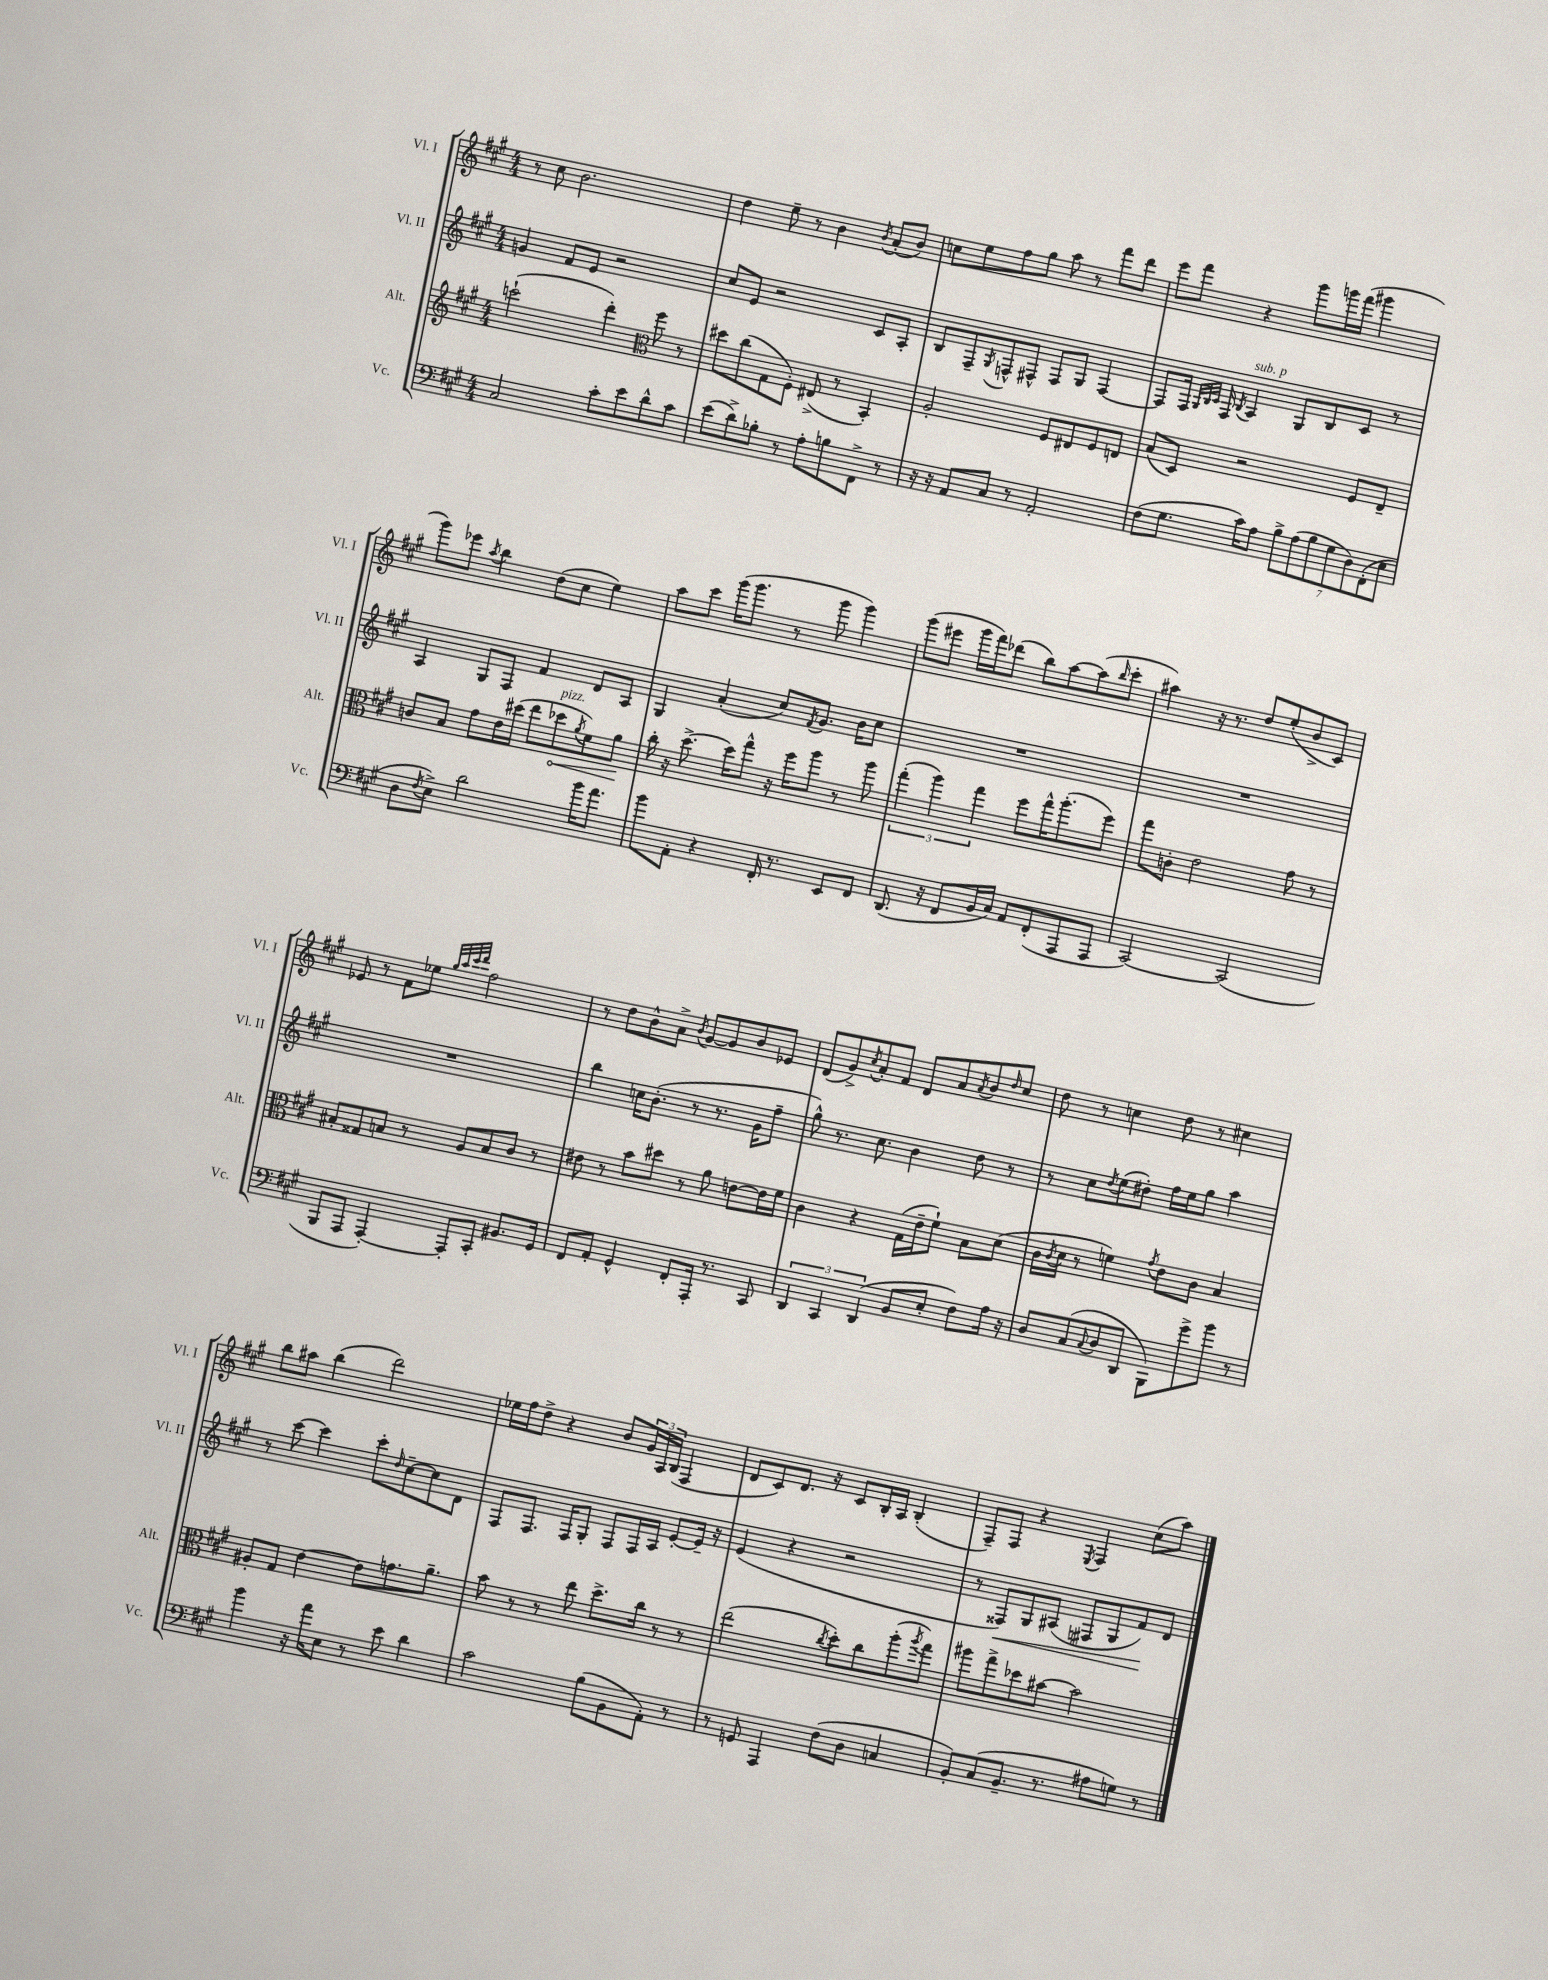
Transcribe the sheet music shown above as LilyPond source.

<<
\new StaffGroup <<
\new Staff = "s0" \with { instrumentName = "Vl. I" shortInstrumentName = "Vl. I" } {
    \clef treble \key a \major \numericTimeSignature \time 4/4
    r8 cis''8 b'2. |
    d''4 e''8-- r8 b'4 \acciaccatura { b'8 } a'8-.( b'8) |
    c''8 e''8 fis''8 gis''8 a''8 r8 fis'''8 d'''8 |
    e'''8 fis'''8 r4 gis'''8 g'''16 fis'''16( gis'''4 |
    gis'''8) ees'''8 \acciaccatura { a''8 } b''4 d''8( cis''8 e''4) |
    a''8 cis'''8 gis'''16( gis'''8. r8 gis'''8 gis'''4) |
    gis'''8( eis'''8 gis'''16 fis'''16) des'''8( b''8) a''8~ a''8( \grace { b''16 } cis'''8-. |
    ais''4) r16 r8. d''8 e''8-.( b'8-> cis'8) |
    ees'8 r8 fis'8 ees''8 \grace { gis''32 a''32 cis'''32 d'''32 } fis''2 |
    r8 d''8 b'8-^ a'8-> \acciaccatura { b'8 } gis'8~ gis'8 b'8 ees'8 |
    d'8( gis'8->) \acciaccatura { cis''8 } a'8-. fis'8 d'8 a'8 \acciaccatura { a'8 } b'8 \grace { d''16 } cis''8 |
    d''8 r8 c''4 d''8 r8 cis''4 |
    b''8 ais''8 b''4( d'''2) |
    ees''16 fis''16 d''8-> r4 b'8 \tuplet 3/2 { gis'16 a16 b16( } fis4 |
    d'8 cis'8) d'8. r16 cis'8 b16-. a16 b4-.( |
    fis8--) fis8 r4 \acciaccatura { e8 } fis4 cis''8( a''8) \bar "|." |
}
\new Staff = "s1" \with { instrumentName = "Vl. II" shortInstrumentName = "Vl. II" } {
    \clef treble \key a \major \numericTimeSignature \time 4/4
    g'4 fis'8 e'8 r2 |
    cis''8 e'8 r2 cis'8 a8-. |
    b8 fis8-- \acciaccatura { gis8 } f8-^ fis8-^ fis8 gis8 fis4~ |
    fis8 fis16 \grace { gis32 b32 cis'32 } fis16 \acciaccatura { b8 } a4^\markup { \italic "sub. p" } gis8 b8 cis'8 r8 |
    a4 gis8 fis8 fis'4 d'8 a8 |
    gis4 a'4-.( cis''8) \acciaccatura { fis'8 } gis'8. b'16 cis''8 |
    R1 |
    R1 |
    R1 |
    b''4 c''16 b'8.-.( r8 r8. gis'16 fis''8-- |
    gis''8-^) r8. cis''8. b'4 d''8 r8 |
    r8 cis''8 \acciaccatura { d''8 } e''8( dis''8-.) fis''16 e''16 gis''8 a''4 |
    r8 cis'''8~ cis'''4 cis'''8-. \grace { d''16 } cis''8~-- cis''8 d'8 |
    fis8 fis8. fis16 gis8-. fis8 fis16 a16 e'8~-. e'16-- r16 |
    e'4( r4 r2 |
    r8 fisis8\<) gis8 ais8( fis8 gis8 fis'8\!) d'8 \bar "|." |
}
\new Staff = "s2" \with { instrumentName = "Alt." shortInstrumentName = "Alt." } {
    \clef treble \key a \major \numericTimeSignature \time 4/4
    c'''2-!( d'''4-.) \clef alto fis''8 r8 |
    dis''8 cis''8( gis8 fis8-.) eis8->( r8 b,4-.) |
    a2-. fis8 eis8 fis8 e8 |
    b8( d8) r2 fis8 e8-- |
    c'8 b8 gis'8 e'16 dis''16( e''8 \once \override Hairpin.circled-tip = ##t des''8\<^\markup { \italic "pizz." } \acciaccatura { a'8 } fis'8) a'8\! |
    cis''16-. r16 d''8.~-> d''16 gis''8-^ r16 fis''16 a''8 r8 a''8 |
    \tuplet 3/2 { gis''4-.( a''4) gis''4 } fis''8 gis''16-^ a''8.-.( fis''8) |
    gis''8 c'8-. e'2 gis'8 r8 |
    bis8-. gisis8 b8 r8 a8 b8 cis'8 r8 |
    eis'8 r8 b'8 dis''8 r8 a'8 e'8~ e'16 fis'16 |
    cis'4 r4 gis16( e'16-- fis'8-!) b8 d'8( |
    cis'16 \acciaccatura { cis'8 } d'16 r8 f'4) \acciaccatura { gis'8 } e'8 cis'8 b4 |
    ais8-. gis8 e'4~ e'8 g'8. a'8.-- |
    b'8 r8 r8 e''8 d''8.-> cis''16 r8 r8 |
    e''2( \acciaccatura { cis''8 } d''8-.) cis''8 a''8-.( \acciaccatura { a''8 } gis''8) |
    ais''8 gis''8-> des''8 bis'8~ bis'2 \bar "|." |
}
\new Staff = "s3" \with { instrumentName = "Vc." shortInstrumentName = "Vc." } {
    \clef bass \key a \major \numericTimeSignature \time 4/4
    cis2 cis'8-. e'8 d'8-^ cis'8 |
    e'8( d'8->) bes8-. r8 a8-. b8 fis,8-> r8 |
    r16 r16 a,8 cis8 r8 a,2-. |
    fis8( gis8. cis'16) a8 \tuplet 7/4 { b8-> a8( b8 gis8 d8) fis,8-.( e8 } |
    d8 \acciaccatura { fis8 } e8->) d'2 b'16 a'8. |
    b'8 a,8-. r4 fis,16-. r8. e,8 fis,8 |
    d,8.( r16 fis,8 b,16 cis16) a,8 fis,8-.( a,,8 a,,8 |
    cis,2~) cis,2( |
    b,,8 a,,8 a,,4~-.) a,,8-. cis,8-. bis,8. gis,16 |
    fis,8 a,8-. gis,4-^ fis,8-. a,,16-. r8. cis,8 |
    \tuplet 3/2 { d,4 cis,4 d,4( } b,8 e8-. fis8) a16 r16 |
    d8 cis8( \appoggiatura { cis8 } d8 d,8 b,,8) gis'8-> b'8 r8 |
    b'4 r16 a'16 e8 r8 e'8 d'4 |
    cis'2 b8( b,8 a,8-.) r8 |
    r8 g,8 a,,4 fis8( d8 c4 |
    b,8-.) cis8( b,8.-- r8. ais8 g8) r8 \bar "|." |
}
>>
>>
\layout { \context { \Score \remove "Bar_number_engraver" } }
